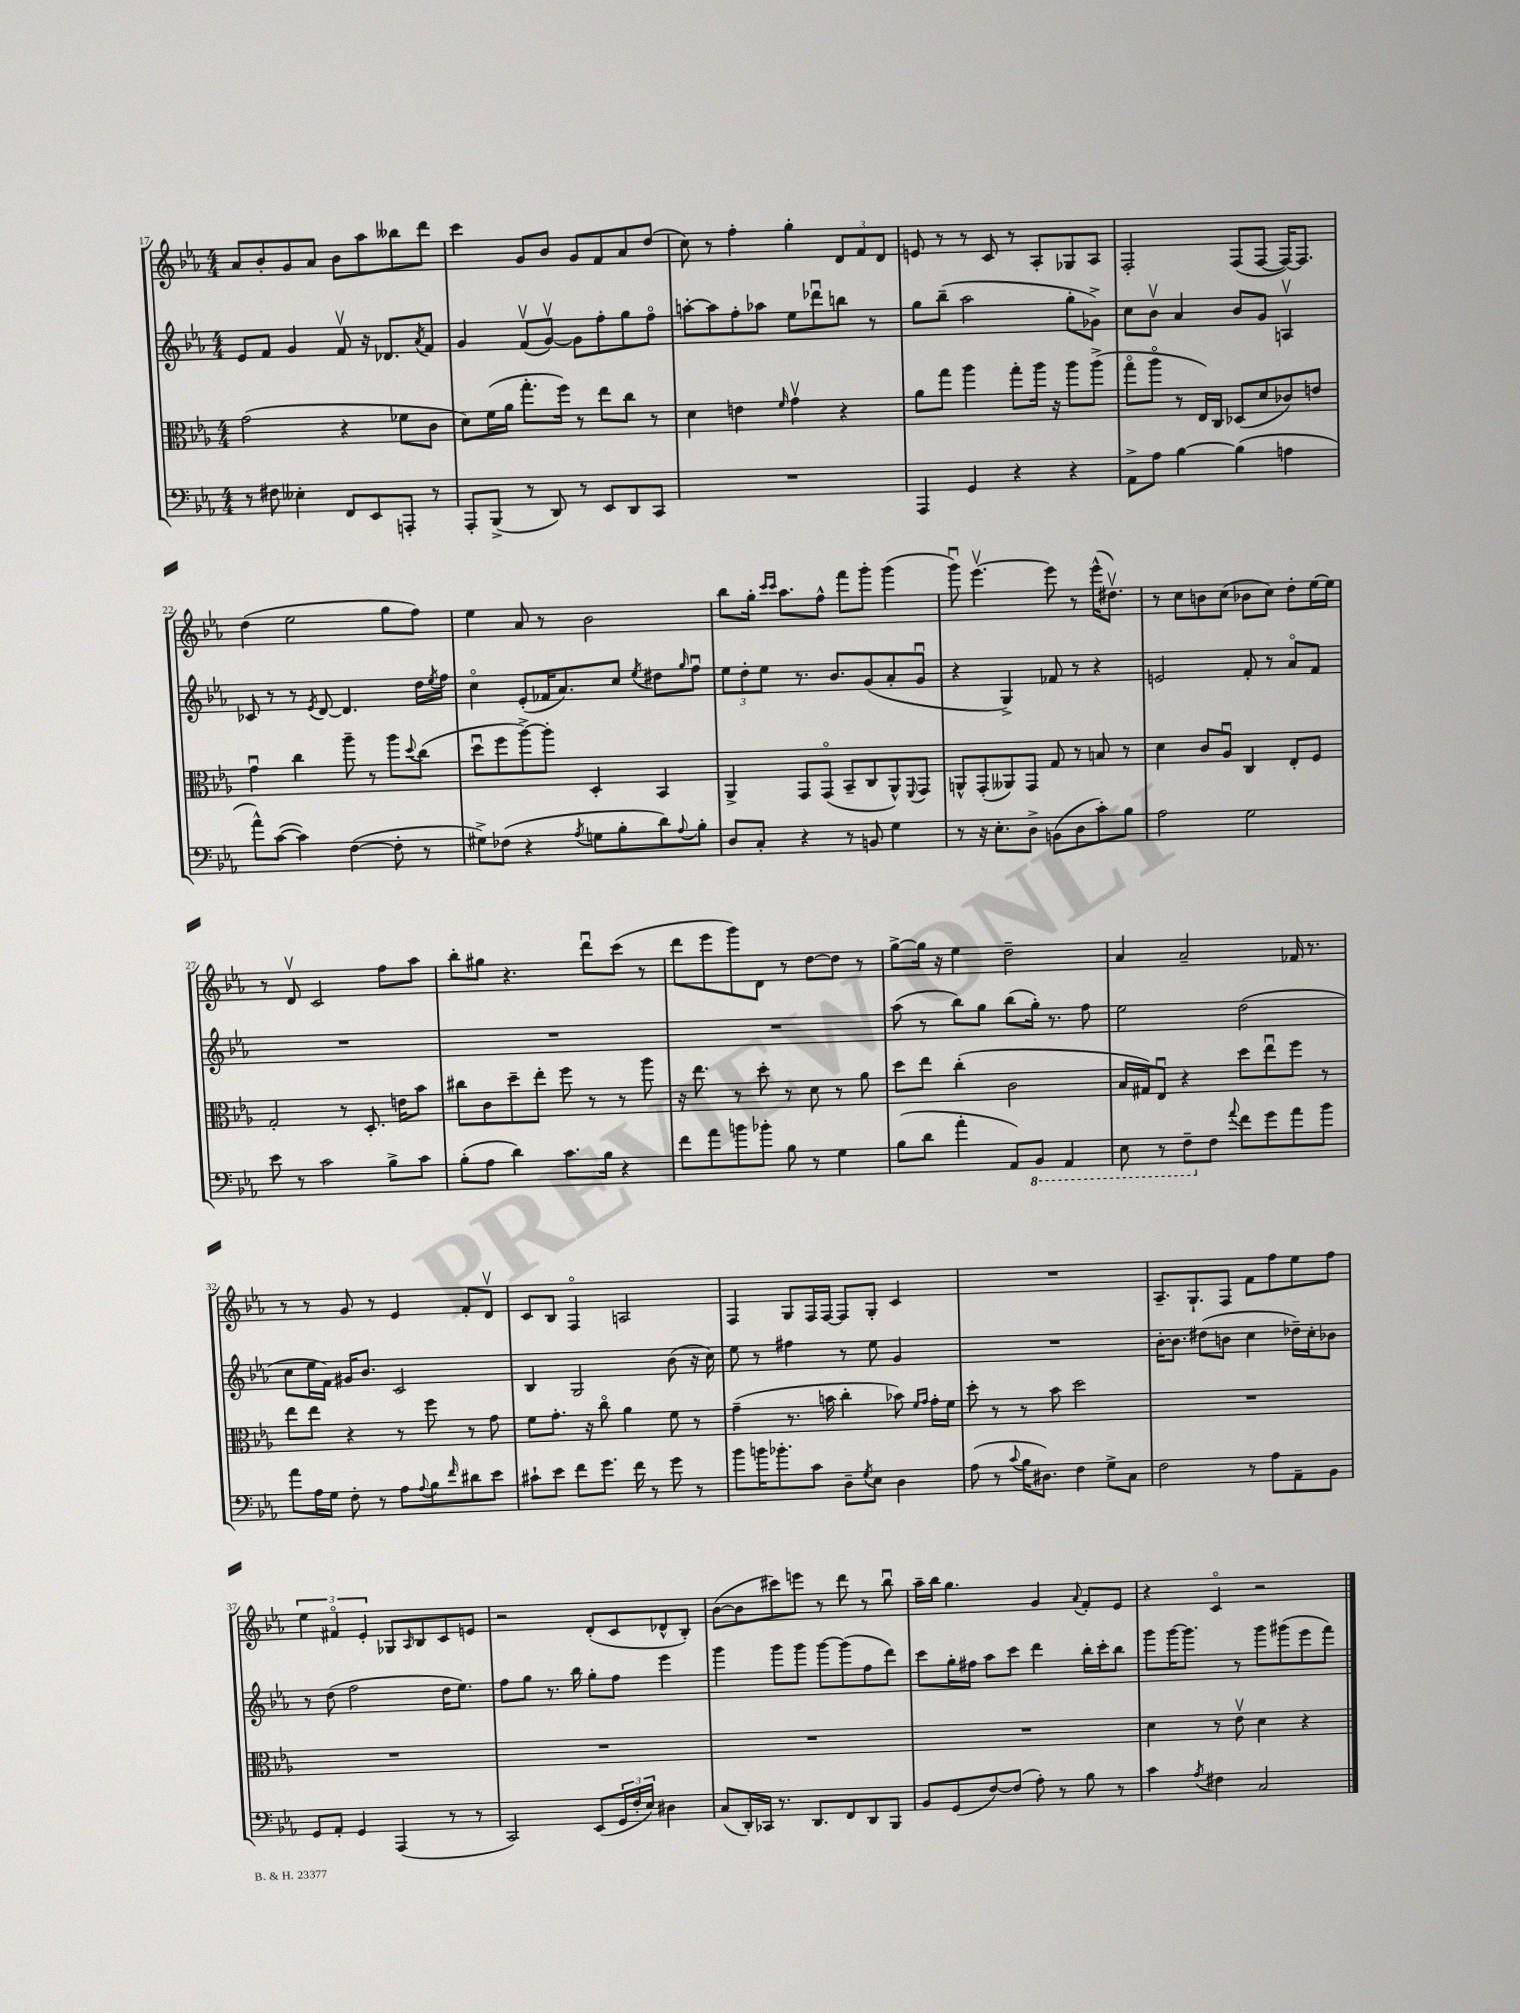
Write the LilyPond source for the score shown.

<<
\new StaffGroup <<
\new Staff = "s0" {
    \clef treble \key ees \major \numericTimeSignature \time 4/4
    aes'8 bes'8-. g'8 aes'8 bes'8 aes''8 beses''8 d'''8 |
    c'''4 g'8 bes'8 g'8 f'8 aes'8 d''8( |
    c''8) r8 f''4-. g''4-. \tuplet 3/2 { d'8 f'8 d'8 } |
    e'8 r8 r8 c'8 r8 aes8-. ges8 aes8 |
    f2-. f8( f8~ f16~) f8. |
    d''4( ees''2 g''8 f''8) |
    ees''4 aes'8 r8 bes'2 |
    bes''8 g''16-. \grace { c'''16 c'''16 } aes''8. f''8-^ f'''8 g'''8-. g'''4( |
    g'''8\downbow) ees'''4.~\upbow ees'''8 r8 ees'''16-^( dis''8.\upbow) |
    r8 c''8 b'8 c''8( bes'8 c''8) d''8-. ees''16~ ees''16 |
    r8 d'8\upbow c'2 f''8 aes''8 |
    bes''8-. gis''8 r4. d'''8\downbow c'''8( r8 |
    d'''8 ees'''8 g'''8) d'8 r8 d''8~ d''8 r8 |
    g''8~-> g''16 r16 ees''4 d''2-- |
    aes'4 aes'2-- fes'16 r8. |
    r8 r8 g'8 r8 ees'4 f'8-. d'8\upbow |
    c'8 bes8 f4\flageolet a2 |
    f4 g8 f16 f16~ f8 g8-. c'4 |
    R1 |
    aes8.-- g8.-! f8 f'8 f''8 ees''8 f''8 |
    \tuplet 3/2 { ees''4 fis'4\flageolet ees'4-. } ges8 \grace { aes16 } bes8 c'8 e'8 |
    r2 d'8-.( c'8 des'8-^ bes8-.) |
    bes'8~( bes'8 cis'''8) e'''8 r8 d'''8 r8 bes''8\downbow |
    aes''16-- bes''16 g''4. g'4 \appoggiatura { aes'8 } f'8-. ees'8 |
    r4 c'4\flageolet r2 \bar "|." |
}
\new Staff = "s1" {
    \clef treble \key ees \major \numericTimeSignature \time 4/4
    ees'8 f'8 g'4 f'8\upbow r16 des'8. \acciaccatura { aes'8 } f'8 |
    g'4 f'8\upbow( g'8~\upbow) g'8 f''8-. g''8 f''8\flageolet |
    a''8~-. a''8 f''8-. aes''8 ees''8 des'''8\downbow b''8 r8 |
    g''8 bes''8--( aes''2 g''8-. ges'8->) |
    c''8 bes'8\upbow aes'4 bes'8 g'8 a4\upbow |
    ces'8 r8 r8 \acciaccatura { ees'8 } d'8~ d'4. d''16 \acciaccatura { ees''8 } f''16 |
    c''4\flageolet ees'8-.( fes'16 aes'8.) c''8 \acciaccatura { ees''8 } dis''8 \grace { g''16 } f''8\downbow |
    \tuplet 3/2 { ees''8 d''8-. ees''8 } r8. bes'8. g'8( aes'8-. g'8\downbow |
    r4 g4->) fes'8 r8 r4 |
    e'2 f'8-. r8 aes'8\flageolet f'8 |
    R1 |
    R1 |
    R1 |
    aes''8( r8 bes''8) g''8 bes''8( g''16-.) r8. f''8 |
    ees''2 d''2( |
    c''8 ees''16 f'16) gis'16 bes'8. c'2 |
    bes4 g2 bes'8( r16 c''16) |
    ees''8 r8 fis''4 r8 ees''8 g'4 |
    R1 |
    bes'16~-. bes'8. dis''8( b'8 c''4 des''16--) c''16-. bes'8 |
    r8 d''8( f''2 d''16 ees''8.) |
    f''8 g''8 r8. bes''16 g''8-. f''8 ees'''4 |
    g'''4 g'''8 g'''8 g'''8~ g'''8( f''8 d'''8) |
    c'''8 g''16-. fis''16 aes''8 c'''8 d'''4 bes''16-. c'''16-. bes''8 |
    g'''8 g'''16~ g'''8. r8 g'''8 gis'''8( ees'''8 f'''8) \bar "|." |
}
\new Staff = "s2" {
    \clef alto \key ees \major \numericTimeSignature \time 4/4
    g'2( r4 fes'8 c'8 |
    d'8) f'16( aes'16 g''8.-. f''16) r8 ees''8 c''8 r8 |
    d'4 e'4 \grace { f'16 } g'4\upbow r4 |
    aes'8 g''8 aes''4 g''8-. aes''16 r16 aes''8 aes''8->( |
    g''8\flageolet aes''8\flageolet r8 ees16) c16 des8( d'8 ces'8) e'8 |
    g'4\downbow c''4 aes''8-- r8 aes''8 \appoggiatura { d''8 } c''8( |
    d''8\downbow f''8 aes''8~->) aes''8-. d4-. bes,4 |
    aes,4-> g,8 g,8\flageolet( bes,8-- c8 aes,8-^) \appoggiatura { f,8 } g,8 |
    a,8-^ g,8-.( aeses,8) g,8 g8 r8 b8 r8 |
    d'4 c'8 aes8\downbow c4 ees8-. f8 |
    g2-. r8 d8.-. e'16 bes'8 |
    cis''8 c'8 d''8-- ees''8-. f''8 r8 r8 aes''8 |
    r16 ees''8. r8 d''8-. r8 d'8 r8 aes'8 |
    d''8 ees''8 c''4-.( c'2 |
    bes16 gis16) ees8\downbow r4 d''8 ees''8\downbow f''8 r8 |
    ees''8 ees''8 r4 r8 f''8 r8 g'8 |
    f'8 g'8.-. r16 c''8\flageolet aes'4 f'8 r8 |
    g'4--( r8. b'16 c''4-. bes'8) \grace { f'16 g'16 } g'16-. f'16 |
    d''8-. r8 r8 bes'8 d''2 |
    R1 |
    R1 |
    R1 |
    R1 |
    R1 |
    d'4 r8 ees'8\upbow d'4 r4 \bar "|." |
}
\new Staff = "s3" {
    \clef bass \key ees \major \numericTimeSignature \time 4/4
    r8 fis8 eeses4-. f,8 ees,8 a,,8-. r8 |
    aes,,8-. bes,,8->( r8 d,8) r8 ees,8 d,8 c,8 |
    R1 |
    aes,,4 g,4 r4 r4 |
    aes,8-> aes8 bes4~ bes4( a4 |
    aes'8-^) c'8~( c'4) f4~( f8-. r8 |
    gis8->) fes8( r4 \acciaccatura { aes8 } g8 bes8-. d'8) \appoggiatura { aes8 } bes8-. |
    d8 c8-. r4 r8 b,8 g4 |
    r8 r16 ees8.-. d8-> b,8( d8 c'8-.) bes8 |
    aes2 g2 |
    ees'8 r8 c'2 bes8-> c'8 |
    bes8-.( aes8 d'4) c'8. bes16 r4 |
    f'8 aes'8 b'8 bes'8-. bes8 r8 g4 |
    bes8( d'8 aes'4-. aes,8) \ottava #-1 bes,,8 aes,,4 |
    ees,8 r8 f,8-- \ottava #0 f8 \appoggiatura { aes'8 } f'8 g'8 aes'8 bes'8 |
    aes'8 aes16 g16 f8-. r8 aes8 \appoggiatura { aes8 } bes8 \grace { f'16 } dis'8 ees'8 |
    cis'8-! ees'8 f'8 g'8. f'16 r8 g'8 r8 |
    bes'8 b'16 bes'8.-. c'8 d8-- \acciaccatura { g8 } ees8 d4 |
    aes8( r8 \appoggiatura { c'8 } bes16 dis8.) f4 g8-> c8 |
    f2 r8 aes8 aes,8-- bes,8 |
    g,8 aes,8-. g,4 aes,,4( r8 r8 |
    c,2) ees,8( \tuplet 3/2 { g,16 f16-. ees16) } dis4 |
    c8( d,16-.) ces,16 r8. d,8. f,8 d,8 bes,,8 |
    bes,8 g,8( f8~) f8( aes8-.) r8 bes8 r8 |
    c'4 \acciaccatura { aes8 } fis4 c2 \bar "|." |
}
>>
>>
\layout { \context { \Score currentBarNumber = #17 } }
